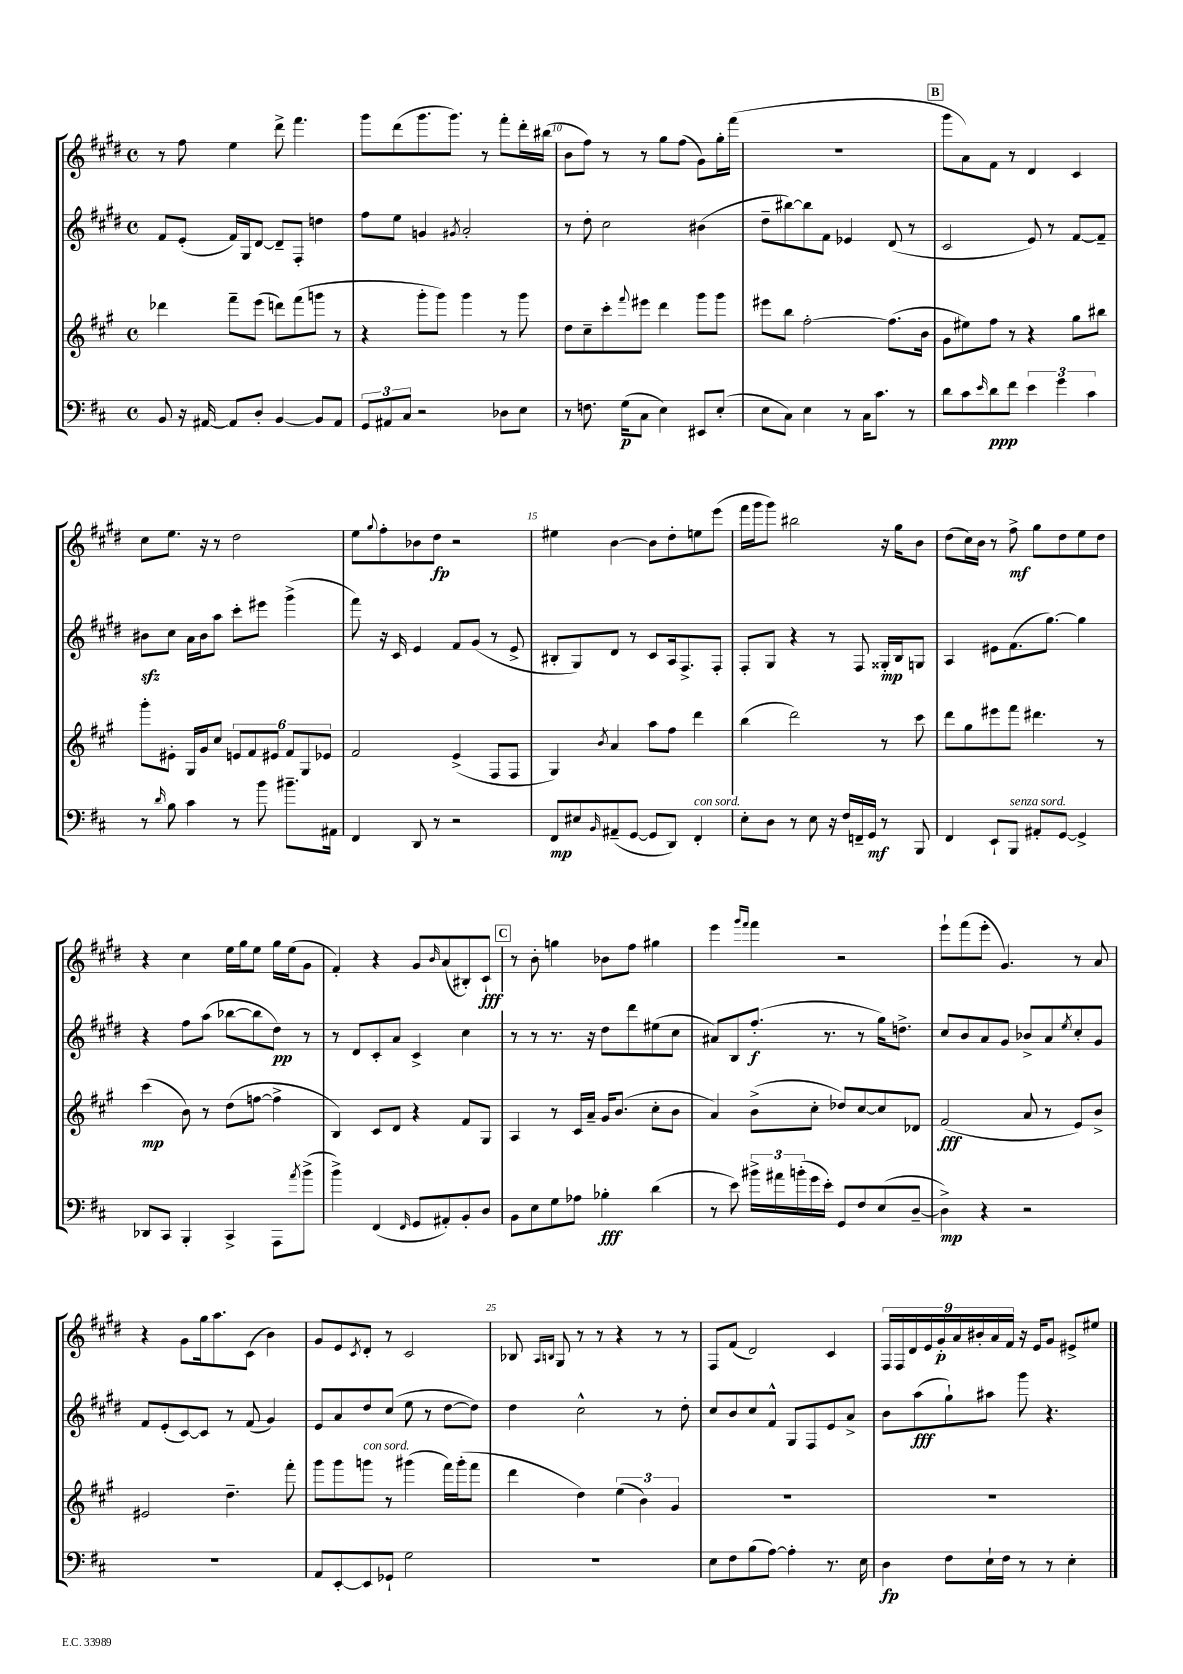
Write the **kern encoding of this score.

**kern	**kern	**kern	**kern
*staff4	*staff3	*staff2	*staff1
*clefF4	*clefG2	*clefG2	*clefG2
*k[f#c#]	*k[f#c#g#]	*k[f#c#g#d#]	*k[f#c#g#d#]
*M4/4	*M4/4	*M4/4	*M4/4
*met(c)	*met(c)	*met(c)	*met(c)
8BB/	4ddd-\	8f#/L	8r
16r	.	(8e'/J	8ff#\
[16AA#/	.	.	.
8AA#/]L	8fff#~\L	16f#/LL)	4ee\
.	.	16G#/J	.
8D'/J	(8eee\J	[8d#/J	.
[4BB/	8ddd\L)	8d#~/]L	8ddd#^\
.	(8fff#\	8F#'/J	4.fff#\
8BB/]L	8ggg\J	4dd\	.
8AA#/J	8r	.	.
=	=	=	=
12GG/L	4r	8ff#\L	8ggg#\L
12AA#/	.	.	.
.	.	8ee\J	(8ddd#\
12C#/J	.	.	.
2r	8ggg#'\L	4g/	8.ggg#\
.	8ggg#\J)	.	.
.	.	.	8.ggg#\J)
.	.	8qg#/	.
.	4ggg#\	2a'/	.
.	.	.	8r
8D-\L	8r	.	8fff#'\L
8E\J	8ggg#\	.	16ddd#'\L
.	.	.	(16bb#\JJ
=	=	=	=
8r	8dd\L	8r	8b\L
8.F\	8cc#~\	8dd#'\	8ff#\J)
.	8ccc#'\	2cc#\	8r
(16G\LK	.	.	.
.	8qqfff#/	.	.
8C#\J	8eee#\J	.	8r
4E\)	4ddd\	.	8gg#\L
.	.	.	(8ff#\J
8EE#/L	8ggg#\L	(4b#\	8g#\L)
(8E'/J	8ggg#\J	.	16gg#'\L
.	.	.	(16fff#\JJ
=	=	=	=
8E\L	8eee#\L	8dd#~\L	1r
8C#\J)	8bb\J	[8bb#\)	.
4E\	[2ff#'\	8bb#\]	.
.	.	8f#\J	.
8r	.	4e-/	.
16C#\LK	.	.	.
8.c#\J	.	.	.
.	(8.ff#\]L	(8d#/	.
8r	.	8r	.
.	16b\Jk	.	.
=	=	=	=
8d\L	8g#\L	2c#/	8ggg#\L
8c#\	8ee#\)	.	8a\)
16qqe/	.	.	.
8d\	8ff#\J	.	8f#\J
8f#\J	8r	.	8r
6e\	4r	8e/)	4d#/
.	.	8r	.
6g\	.	.	.
.	8gg#\L	[8f#/L	4c#/
6c#\	.	.	.
.	8bb#\J	8f#~/]J	.
=	=	=	=
8r	8ggg#'\L	8b#\L	8cc#\L
16qqd/	.	.	.
8B\	8e#'\J	8cc#\J	8.ee\J
4c#\	16G#/LL	16a\LL	.
.	16g#/J	16b#\J	16r
.	8cc#/J	8aa\J	8r
8r	12e/L	8ccc#'\L	2dd#\
.	12f#/	.	.
8b\	.	8eee#\J	.
.	12e#/J	.	.
8.b#~\L	12f#/L	(4ggg#^\	.
.	12G#/	.	.
.	12e-/J	.	.
16AA#\Jk	.	.	.
=	=	=	=
4FF#/	2f#/	8fff#\)	8ee\L
.	.	.	8qqgg#/
.	.	16r	8ff#'\
.	.	16c#/	.
8DD/	.	4e/	8b-\
8r	.	.	8dd#\J
2r	(4e^/	8f#/L	2r
.	.	(8g#/J	.
.	8F#/L	8r	.
.	8F#/J	8e^/	.
=	=	=	=
8FF#/L	4G#/)	8B#'/L	4ee#\
8E#/	.	8G#/)	.
16qqBB/	8qb/	.	.
(8AA#~/	4a/	8d#/J	[4b\
[8GG/J	.	8r	.
8GG/]L	8aa\L	8c#/L	8b\]L
8DD/J)	8ff#\J	16A/k	8dd#'\
.	.	8.F#^/	.
4FF#'/	4ddd\	.	8ee\
.	.	8F#'/J	(8eee\J
=	=	=	=
8E'\L	(4bb\	8F#'/L	16fff#\LL
.	.	.	16ggg#\J
8D\J	.	8G#/J	8ggg#\J)
8r	2ddd\)	4r	2bb#\
8E\	.	.	.
16r	.	8r	.
16F#/LL	.	.	.
16FF~/	.	8F#/	.
16GG/JJ	.	.	.
8r	8r	16G##'/LL	16r
.	.	16B/J	16gg#\LK
8BBB/	8ccc#\	8G/J	8b\J
=	=	=	=
4FF#/	8ddd\L	4A/	(8dd#\L
.	8gg#\	.	16cc#\L)
.	.	.	16b\JJ
8EE`/L	8eee#\	8e#\L	8r
8BBB/J	8fff#\J	(8.f#\	8ff#^\
8AA#'/L	4.ddd#\	.	8gg#\L
.	.	[8.gg#\J)	.
[8GG/J	.	.	8dd#\
4GG^/]	.	4gg#\]	8ee\
.	8r	.	8dd#\J
=	=	=	=
8DD-/L	(4ccc#\	4r	4r
8CC#/J	.	.	.
4BBB'/	8b\)	8ff#\L	4cc#\
.	8r	(8aa\J	.
4CC#^/	(8dd\L	[8bb-\L	16ee\LL
.	.	.	16gg#\J
.	[8ff\J	8bb-\]	8ee\J
8AAA\L	4ff^\]	8dd#\J)	16gg#\LL
.	.	.	(16ee\J
8qa/	.	.	.
(8b^\J	.	8r	8g#\J
=	=	=	=
4b^\)	4B/)	8r	4f#'/)
.	.	8d#/L	.
(4FF#/	8c#/L	8c#'/	4r
.	8d/J	8a/J	.
16qqFF#/	.	.	.
8GG/L	4r	4c#^/	8g#/L
.	.	.	16qqb/
8AA#'/)	.	.	(8a/
8BB'/	8f#/L	4cc#\	8B#'/)
8D/J	8G#/J	.	8c#`/J
=	=	=	=
8BB\L	4A/	8r	8r
8E\	.	8r	8b'\
8G\	8r	8.r	4gg\
8A-\J	16c#/LL	.	.
.	16a~/JJ	16r	.
4B-'\	16g#/LK	8dd#\L	8b-\L
.	(8.b/J	.	.
.	.	8ddd#\	8ff#\J
(4d\	8cc#'\L	(8ee#\	4gg#\
.	8b\J	8cc#\J	.
=	=	=	=
8r	4a/)	8a#/L)	4eee\
8e\)	.	8B/	.
.	.	.	16qqggg#/LL
.	.	.	16qqfff#/JJ
24b#^\LL	(8b^\L	(8.ff#'/J	4fff#\
24a#\	.	.	.
(24b'\	.	.	.
16g\	8cc#'\J	.	.
16e'\JJ)	.	8.r	.
8GG/L	8dd-/L)	.	2r
8F#/	[8cc#/	8r	.
(8E/	8cc#/]	16gg#\LK)	.
.	.	8.dd^\J	.
[8D~/J	8d-/J	.	.
=	=	=	=
4D^\])	(2f#/	8cc#/L	8eee`\L
.	.	8b/	(8fff#\
4r	.	8a/	8eee'\J
.	.	8g#/J	4.g#/)
2r	8a/	8b-^/L	.
.	8r	8a/	.
.	.	8qee/	.
.	8e/L)	8cc#'/	8r
.	8b^/J	8g#/J	8a/
=	=	=	=
1r	2e#/	8f#/L	4r
.	.	(8e'/	.
.	.	[8c#/)	8g#\L
.	.	8c#/]J	16gg#\k
.	.	.	8.aa\
.	4.dd~\	8r	.
.	.	(8f#/	(8c#\J
.	.	4g#/)	4b\)
.	8fff#'\	.	.
=	=	=	=
8AA/L	8ggg#\L	8e/L	8g#/L
[8EE'/	8ggg#\	8a/	8e/
.	.	.	8qc#/
8EE/]	8ggg\J	8dd#/	8d#'/J
8GG-`/J	8r	(8cc#/J	8r
2G\	(4ggg#\	8ee\	2c#/
.	.	8r	.
.	16fff#\LL)	[8dd#\L	.
.	(16ggg#'\J	.	.
.	8fff#\J	8dd#\]J)	.
=	=	=	=
1r	4ddd\	4dd#\	8B-/
.	.	.	16qqA/LL
.	.	.	16qqB/JJ
.	.	.	8G#/
.	4dd\)	2cc#^^\	8r
.	.	.	8r
.	(6ee\	.	4r
.	6b\)	.	.
.	.	8r	8r
.	6g#/	.	.
.	.	8dd#'\	8r
=	=	=	=
8E\L	1r	8cc#/L	8F#/L
8F#\	.	8b/	(8f#/J
(8B\	.	8cc#/	2d#/)
[8A\J)	.	8f#^^/J	.
4A'\]	.	8G#/L	.
.	.	8F#/	.
8.r	.	8e/	4c#/
.	.	8a^/J	.
16E\	.	.	.
=	=	=	=
4D\	1r	8b\L	18F#/LL
.	.	.	18F#/
.	.	.	18d#/
.	.	(8aa\	.
.	.	.	18e/
.	.	.	18g#'/
8F#\L	.	8gg#`\)	.
.	.	.	18a/
.	.	.	18b#'/
16E`\L	.	8aa#\J	.
.	.	.	18a/
16F#\JJ	.	.	.
.	.	.	18f#/JJ
8r	.	8ggg#\	16r
.	.	.	16e/LK
8r	.	4.r	8g#/J
4E'\	.	.	8e#^/L
.	.	.	8ee#/J
==	==	==	==
*-	*-	*-	*-
